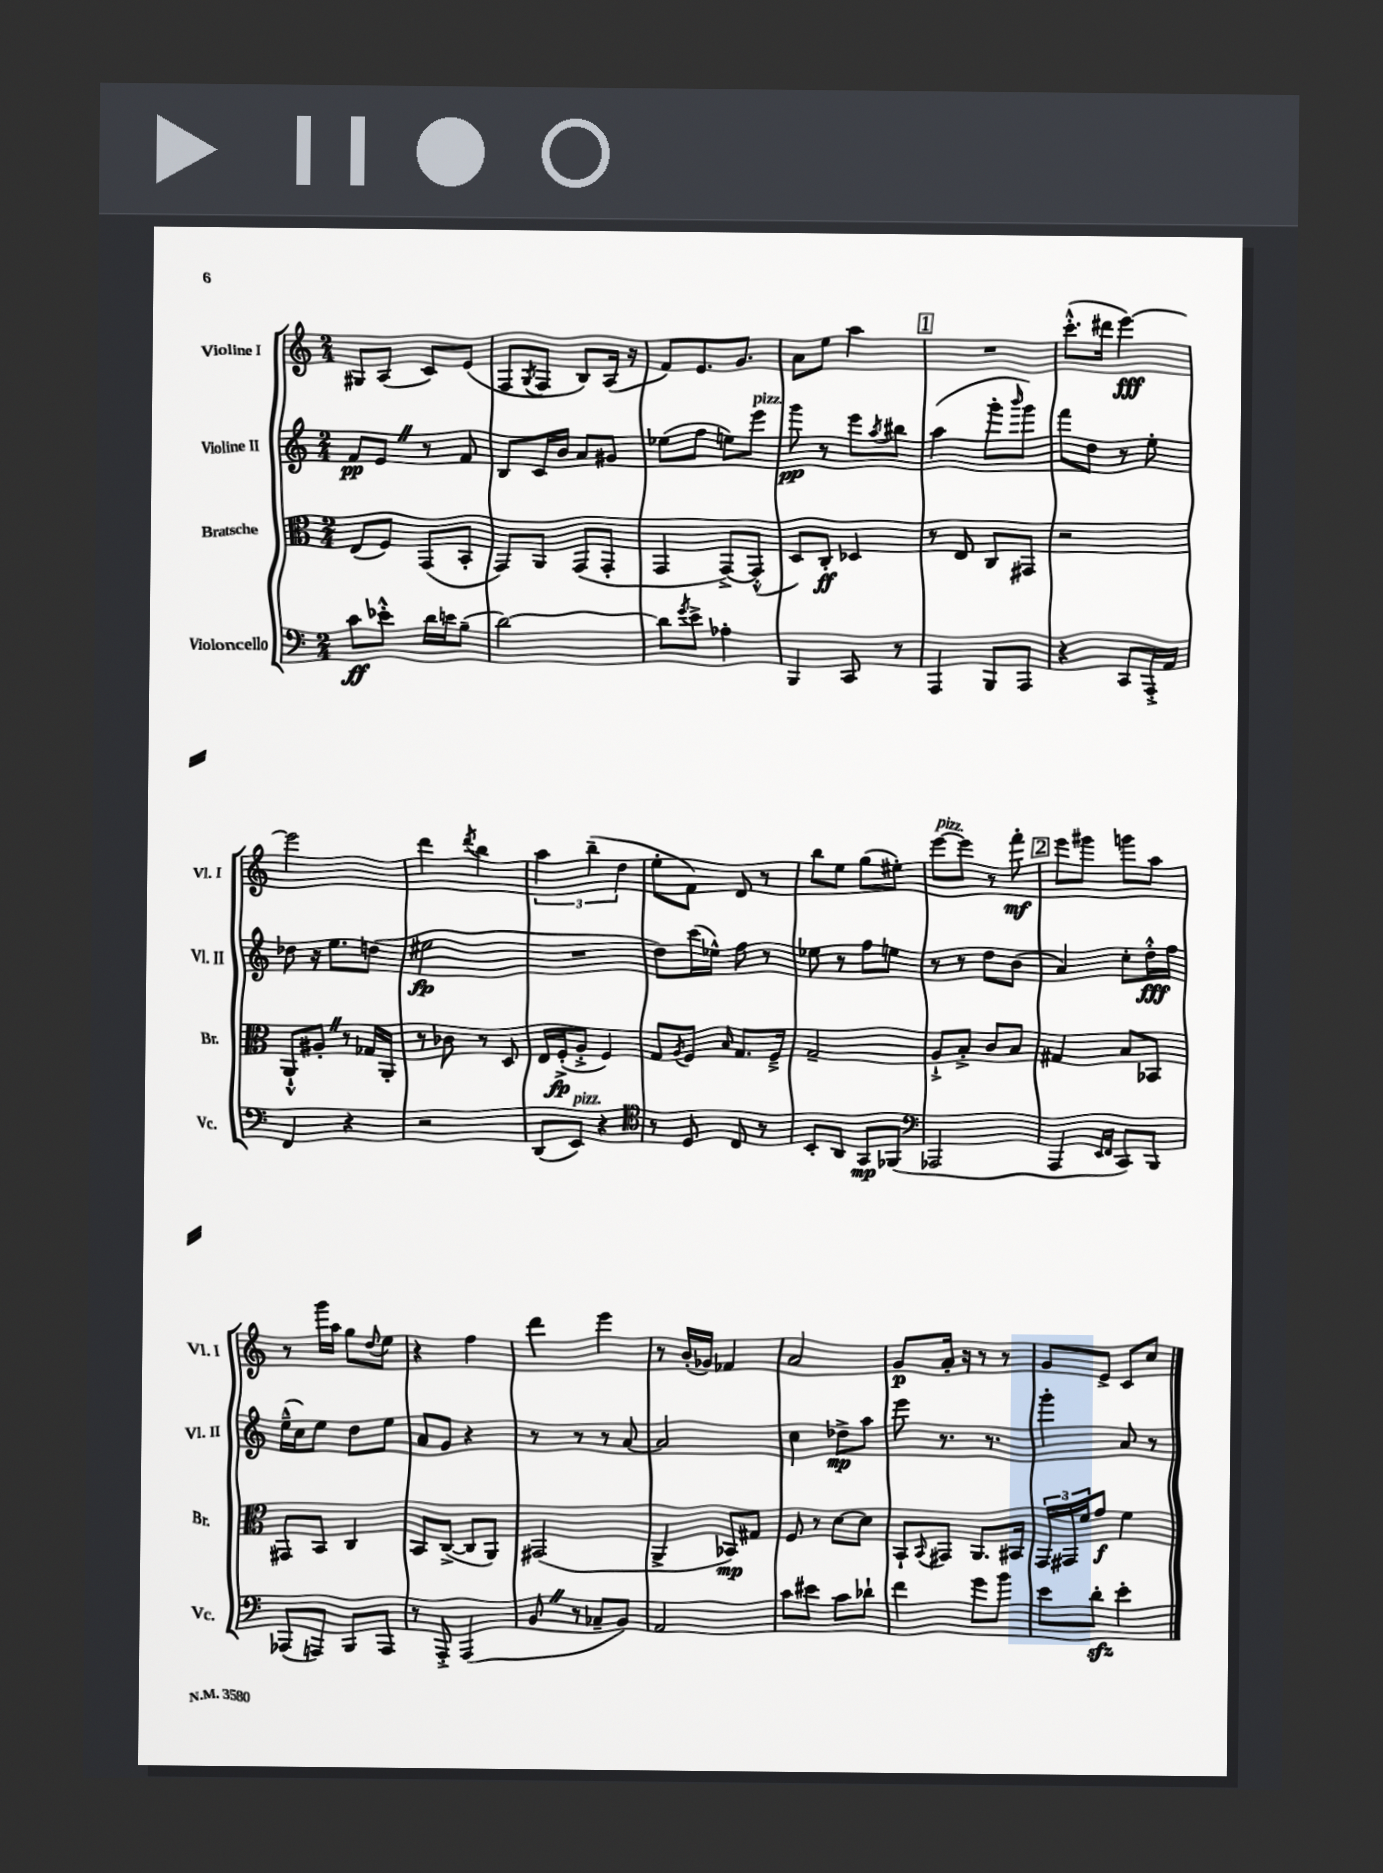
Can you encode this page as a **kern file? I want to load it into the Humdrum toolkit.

**kern	**kern	**kern	**kern
*staff4	*staff3	*staff2	*staff1
*clefF4	*clefC3	*clefG2	*clefG2
*k[]	*k[]	*k[]	*k[]
*M2/4	*M2/4	*M2/4	*M2/4
8c\L	(8E/L	8f/L	8G#/L
8e-'^^\J	8F/J)	8e/J	(8A/J
16d\LL	(8GG/L	8r	8c/L)
16e\J	.	.	.
(8B~\J	8BB'/J	8f/	(8e/J
=	=	=	=
[2d\)	8GG/L)	8B/L	8F/L
.	.	.	8qG/
.	8AA/J	16c/L	8F/J
.	.	16b/JJ	.
.	(8GG/L	8a/L	8B/L)
.	8GG'/J	8g#/J	(16A/Jk
.	.	.	16r
=	=	=	=
8d\]L	4GG/	(8ee-\L	8f/L)
8qg/	.	.	.
8e^\J	.	8ff\J	8.e/
4A-'\	[8GG^/L)	8ee\L)	.
.	.	.	8.g/J
.	(8GG'^^/]J	8eee\J	.
=	=	=	=
4BBB/	8D/L)	8ggg\	8a\L
.	8C'/J	8r	8ee\J
8CC/	4D-/	8eee\L	4aa\
.	.	8qaa/	.
8r	.	8bb#\J	.
=	=	=	=
4AAA/	8r	(4aa\	2r
.	8E/	.	.
8BBB/L	8C/L	8ggg'\L	.
.	.	16qqbbb/	.
8AAA/J	8GG#/J	8ggg\J)	.
=	=	=	=
4r	2r	8fff\L	(8.ccc'^^\L
.	.	8dd\J	.
.	.	.	16ddd#\Jk
8CC/L	.	8r	[4eee\)
16AAA'^/L	.	8ee'\	.
16AA/JJ	.	.	.
=	=	=	=
4FF/	8AA`^^/L	8dd-\	2eee\]
.	8A#'/J	16r	.
.	.	8.ee\L	.
4r	8r	.	.
.	16G-/LL	(8dd\J	.
.	16AA'/JJ	.	.
=	=	=	=
2r	8r	2ee#\	4ddd\
.	8c-\	.	.
.	.	.	8qddd/
.	8r	.	4bb\
.	8D/	.	.
=	=	=	=
(8DD/L	16E/LL	2r	6aa\
.	(16F'^/J	.	.
8EE/J)	8A'^/J	.	.
.	.	.	(6bb~\
4r	4F/)	.	.
.	.	.	6dd\
=	=	=	=
*clefC4	*	*	*
8r	8G/L	8dd\L)	8ee'\L
.	8qA/	.	.
8D/	8F/J	(16ccc\L	8f\J)
.	.	16ee-^^\JJ)	.
.	16qqB/	.	.
8C/	8.G/L	8ff\	8d/
8r	.	8r	8r
.	16F~^/Jk	.	.
=	=	=	=
8BB'/L	2G~/	8ee-\	8bb\L
8AA/J	.	8r	8ee\J
8GG/L	.	8ff\L	(8gg\L
(8FF-/J	.	8ee\J	8ee#'\J)
=	=	=	=
*clefF4	*	*	*
2AAA-/	8A`^/L	8r	[8eee\L
.	8B'^/J	8r	8eee\]J
.	8c/L	8dd\L	8r
.	8B/J	(8b\J	8fff'\
=	=	=	=
4AAA/	4G#/	4a/)	8eee\L
.	.	.	8ggg#\J
16qqEE/LL	.	.	.
16qqFF/JJ	.	.	.
8CC/L)	8B/L	8cc'\L	8ggg\L
8BBB/J	8BB-/J	16dd'^^\L	8aa\J
.	.	16ff\JJ	.
=	=	=	=
(8AAA-/L	8GG#/L	(16ee~^^\LL	8r
.	.	16cc\J)	.
8AAA/J)	8BB/J	8ee\J	16ggg\LL
.	.	.	16aa\JJ
8BBB/L	4C/	8dd\L	8gg\L
.	.	.	8qqdd/
8AAA/J	.	8ee\J	8ee\J
=	=	=	=
8r	8BB/L	8a/L	4r
8AAA'^/	([8C^/J	8g/J	.
(4AAA/	8C/]L	4r	4ff\
.	8AA/J)	.	.
=	=	=	=
8BB/	(2GG#/	8r	4ddd\
8r	.	8r	.
8C-~/L	.	8r	4eee\
8BB/J)	.	[8a/	.
=	=	=	=
2AA/	4AA^/	2a/]	8r
.	.	.	(16b'/LL
.	.	.	16g-/JJ)
.	8BB-/L)	.	4f-/
.	8G#/J	.	.
=	=	=	=
8c\L	8F/	4cc\	2a/
8e#\J	8r	.	.
8c\L	[8d\L	8dd-^\L	.
8d-`\J	8d\]J	8aa\J	.
=	=	=	=
4f\	8BB`/L	8eee\	8g/L
.	8qqBB/	.	.
.	8GG#/J	8.r	16a'/Jk
.	.	.	16r
8g\L	8.AA/L	.	8r
.	.	8.r	.
8b\J	.	.	8r
.	16BB#/Jk	.	.
=	=	=	=
8e\L	24GG/LL	4ggg'\	8g/L
.	24GG#/	.	.
.	24f/J	.	.
8d'\J	8g/J	.	8e^/J
4e'\	4f\	8a/	8c/L
.	.	8r	8cc/J
==	==	==	==
*-	*-	*-	*-
